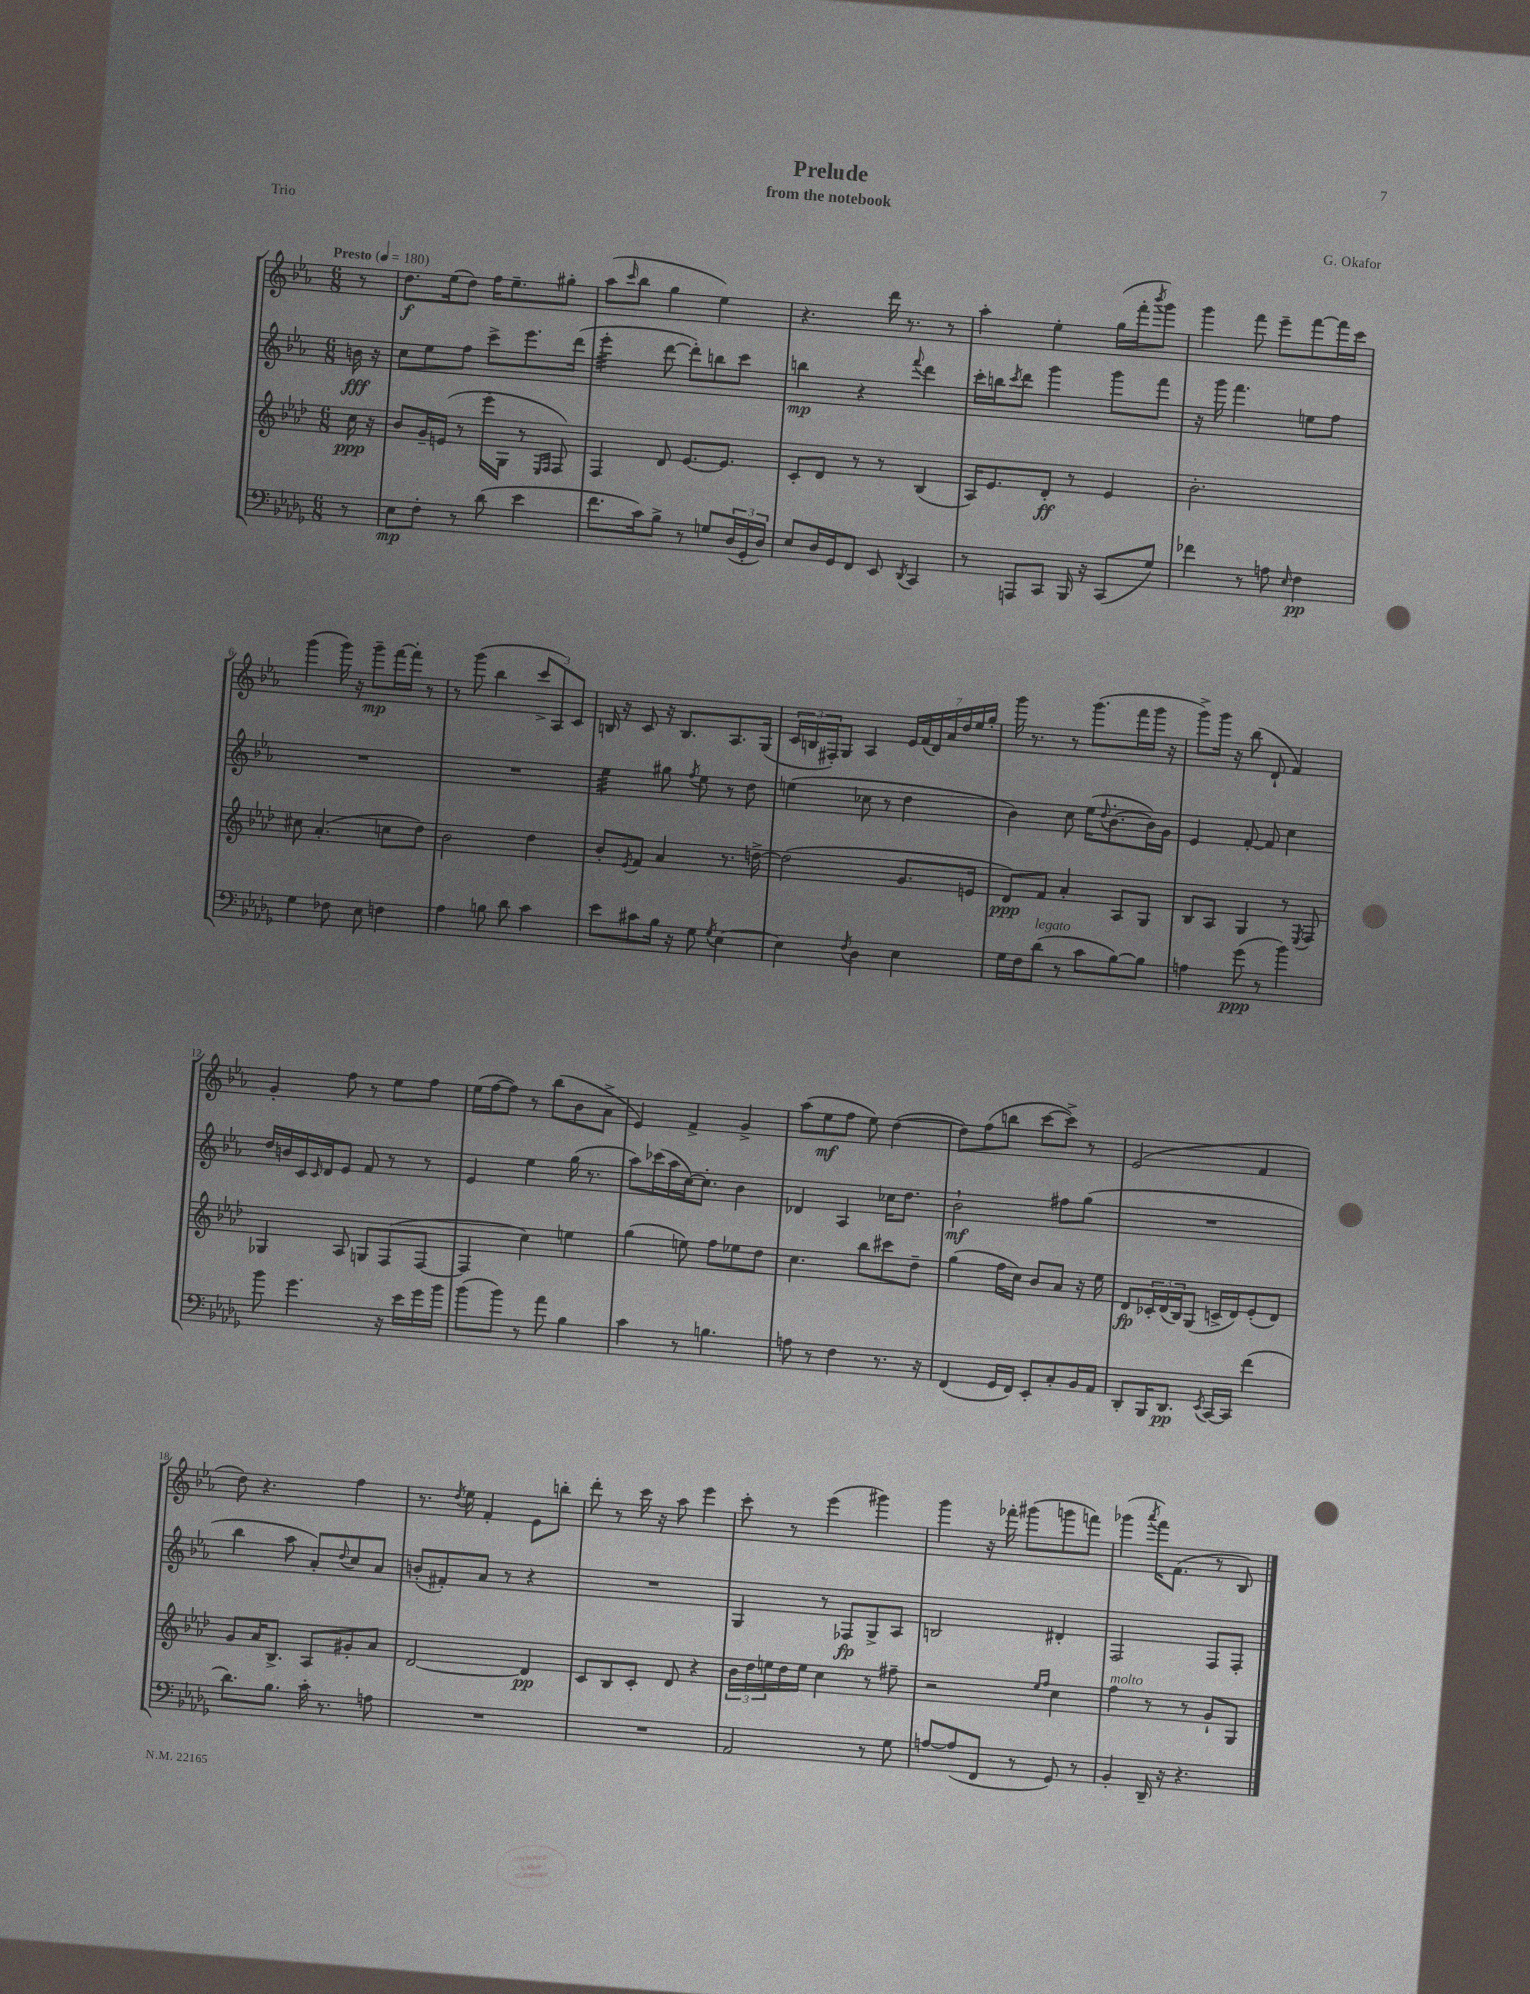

**kern	**kern	**kern	**kern
*staff4	*staff3	*staff2	*staff1
*clefF4	*clefG2	*clefG2	*clefG2
*k[b-e-a-d-g-]	*k[b-e-a-d-]	*k[b-e-a-]	*k[b-e-a-]
*M6/8	*M6/8	*M6/8	*M6/8
*MM180	*MM180	*MM180	*MM180
8r	16cc	16b	8r
.	16r	16r	.
=	=	=	=
8E-	8b-	8cc	8.dd
8F'	16g~	8ee-	.
.	(16e	.	(16ee-
8r	8r	8ff	8dd)
(8d-	16eee-'	8ccc^	16ff
.	16G	.	8.ee-~
4e-	8r	8.eee-	.
.	16qqE-	.	.
.	16qqF	.	.
.	8F)	.	8gg#'
.	.	(16ddd	.
=	=	=	=
8.f	4F	4eee-'	(8aa-
.	.	.	16qqccc
.	.	.	8bb-
16c)	.	.	.
8B-^	8d-	[8ddd	4gg
8r	[8.e-	8ddd'])	.
8G	.	8bb	4ee-)
.	8.e-]	.	.
(24D-	.	8ccc	.
24GG-'	.	.	.
24D-)	.	.	.
=	=	=	=
8E-	8c'	4bb	4.r
16D-	8d-	.	.
16GG-	.	.	.
8FF	8r	4r	.
8EE-	8r	.	16ddd
.	.	.	8.r
8qDD-	.	8qqfff	.
4CC	(4B-	4ddd	.
.	.	.	8r
=	=	=	=
8r	16A-)	16ccc'	4aa-'
.	8.e-	16bb	.
.	.	8qccc	.
8AAA	.	8ddd	.
8CC	8d-'	4ggg	4ee-'
16BBB-	8r	.	.
16r	.	.	.
(8CC	4e-	8ggg	(16gg
.	.	.	16fff'
.	.	.	8qbbb-
8G-)	.	8fff	8ggg)
=	=	=	=
4f-	2.b-'	16r	4ggg
.	.	16ggg	.
.	.	4.fff	.
8r	.	.	8fff
8A	.	.	8eee-~
16qqE-	.	.	.
4F	.	8ee	[8fff
.	.	8ff	16fff]
.	.	.	16ccc
=	=	=	=
4G-	8cc#	2.r	(4ggg
.	(4.a-'	.	.
8F-	.	.	16ggg)
.	.	.	16r
8E-	.	.	8ggg~
4F	8cc	.	[16fff
.	.	.	16fff']
.	8dd-)	.	8r
=	=	=	=
4A-	2b-	2.r	8r
.	.	.	(8ggg
8B	.	.	4bb-
8d-	.	.	.
4c	4dd-	.	12ccc^
.	.	.	12A-)
.	.	.	12c
=	=	=	=
8e-	8b-'	4ee-	16B
.	.	.	16r
.	8qe-	.	.
8c#	8f	.	8c
16B-	4a-	8gg#	16r
16r	.	.	8.B
.	.	8qff	.
8G-	.	8ee-	.
8qG-	.	.	.
[4E-	8.r	8r	8.A-
.	.	8dd	.
.	[16dd^	.	(16G
=	=	=	=
4E-]	(2dd]	(4ee	24c
.	.	.	24B
.	.	.	24F#')
.	.	.	8G
8qF	.	.	.
4D-	.	8cc-	4A-
.	.	8r	.
4E-	8.g	4dd	28e-
.	.	.	(28f
.	.	.	28d)
.	.	.	28a-
.	.	.	28dd
.	.	.	28ee-
.	16e	.	.
.	.	.	28gg'
=	=	=	=
16G-	8d-)	4b-)	16ggg
16F	.	.	8.r
(8d-	8f	.	.
8r	4a-'	8cc	8r
8c	.	(16ee-	(8.ggg
.	.	8qqdd	.
.	.	[8.b-'	.
[8B-)	8A-	.	.
.	.	.	16fff
8B-]	8G	16b-])	16ggg
.	.	16g	16r
=	=	=	=
4A	8B-	4e-	8ggg^)
.	8A-	.	16ggg
.	.	.	16r
(8g-	4G	[8f'	(8bb-
8r	.	8f]	8d`
4b-)	8r	4cc	4f)
.	8qE-	.	.
.	8F	.	.
=	=	=	=
8b-	4G-	16dd	4g'
.	.	16b	.
4.g-	.	16c	.
.	.	16qqc	.
.	.	16d	.
.	8A-	8e-	8ff
.	8G	8f	8r
16r	(8F	8r	8ee-
16e-	.	.	.
16g-	[8F	8r	8ff
16b-	.	.	.
=	=	=	=
(8b-	4F]	4e-	(16ee-
.	.	.	[16ff
8b-)	.	.	8ff])
8r	4cc)	4ee-	8r
8a-	.	.	(8bb-
4B-	4ee	(16gg	8b-
.	.	8.r	.
.	.	.	8a-^
=	=	=	=
4c	(4gg	8aa-)	4e-)
.	.	(16ccc-	.
.	.	16aa-	.
8r	8ee)	[16cc)	4f^
.	.	8.cc']	.
4.B	8ff	.	.
.	8ee-	4b-	4g^
.	8dd-	.	.
=	=	=	=
8A	4.cc	4d-	(8aa-
8r	.	.	8ee-
4F	.	4A-	8ff
.	8bb-	.	8ee-)
8.r	8ccc#	16cc-	([4dd
.	.	8.dd	.
.	8dd-~	.	.
16r	.	.	.
=	=	=	=
(4FF	(4gg	2b-`	8dd])
.	.	.	(8ff
16GG-	16ff	.	8bb
16FF)	16cc)	.	.
8EE-'	8b-	.	[8ccc
8C'	8a-	8ff#	8ccc^])
16BB-	16r	(8gg	8r
16AA-	16ee-	.	.
=	=	=	=
8DD-'	8d-	2.r	(2e-
16BBB-	24c-'	.	.
.	(24d-	.	.
8.DD-	.	.	.
.	24B-)	.	.
.	(8G	.	.
8qEE-	.	.	.
[16CC	16c^	.	.
16CC]	16d-)	.	.
(4f	(8e-'	.	4f
.	8d-)	.	.
=	=	=	=
8.d-)	8g	4bb-	8dd)
.	16a-	.	4.r
8.B-	8.B-^	.	.
.	.	8aa-	.
16c'	8A-	8a-')	.
8.r	.	.	.
.	.	8qqdd	.
.	8g#'	8cc	4ff
8A	8a-	8a-	.
=	=	=	=
2.r	[2d-	(8b'	8.r
.	.	8f#')	.
.	.	.	8qdd
.	.	.	16ee-
.	.	8a-	4f'
.	.	8r	.
.	4d-]	4r	8e-
.	.	.	8bb'
=	=	=	=
2.r	8c	2.r	8ddd'
.	8B-	.	8r
.	8c'	.	16ccc
.	.	.	16r
.	8d-	.	8aa-
.	4r	.	4eee-
=	=	=	=
2AA-	24b-	4G	8ccc'
.	24dd-	.	.
.	24ee	.	.
.	16dd-	.	8r
.	16ee	.	.
.	4cc	8r	(4eee-
.	.	8F-	.
8r	8r	8G^	4ggg#)
8G-	8ff#~	8A-	.
=	=	=	=
[8A	2r	2B	4ggg
(8A]	.	.	.
8FF	.	.	16r
.	.	.	16fff-'
8r	.	.	(8ggg#
.	16qqee-	.	.
.	16qqff	.	.
8GG-)	4cc	4d#'	8ggg
8r	.	.	8fff)
=	=	=	=
4BB-'	4ff	2F	(4ggg-
.	.	.	8qaaa-
16DD-~	8r	.	16fff)
16r	.	.	(8.f
4.r	8r	.	.
.	8g`	8F	8r
.	8G	8F'	8B-)
==	==	==	==
*-	*-	*-	*-
